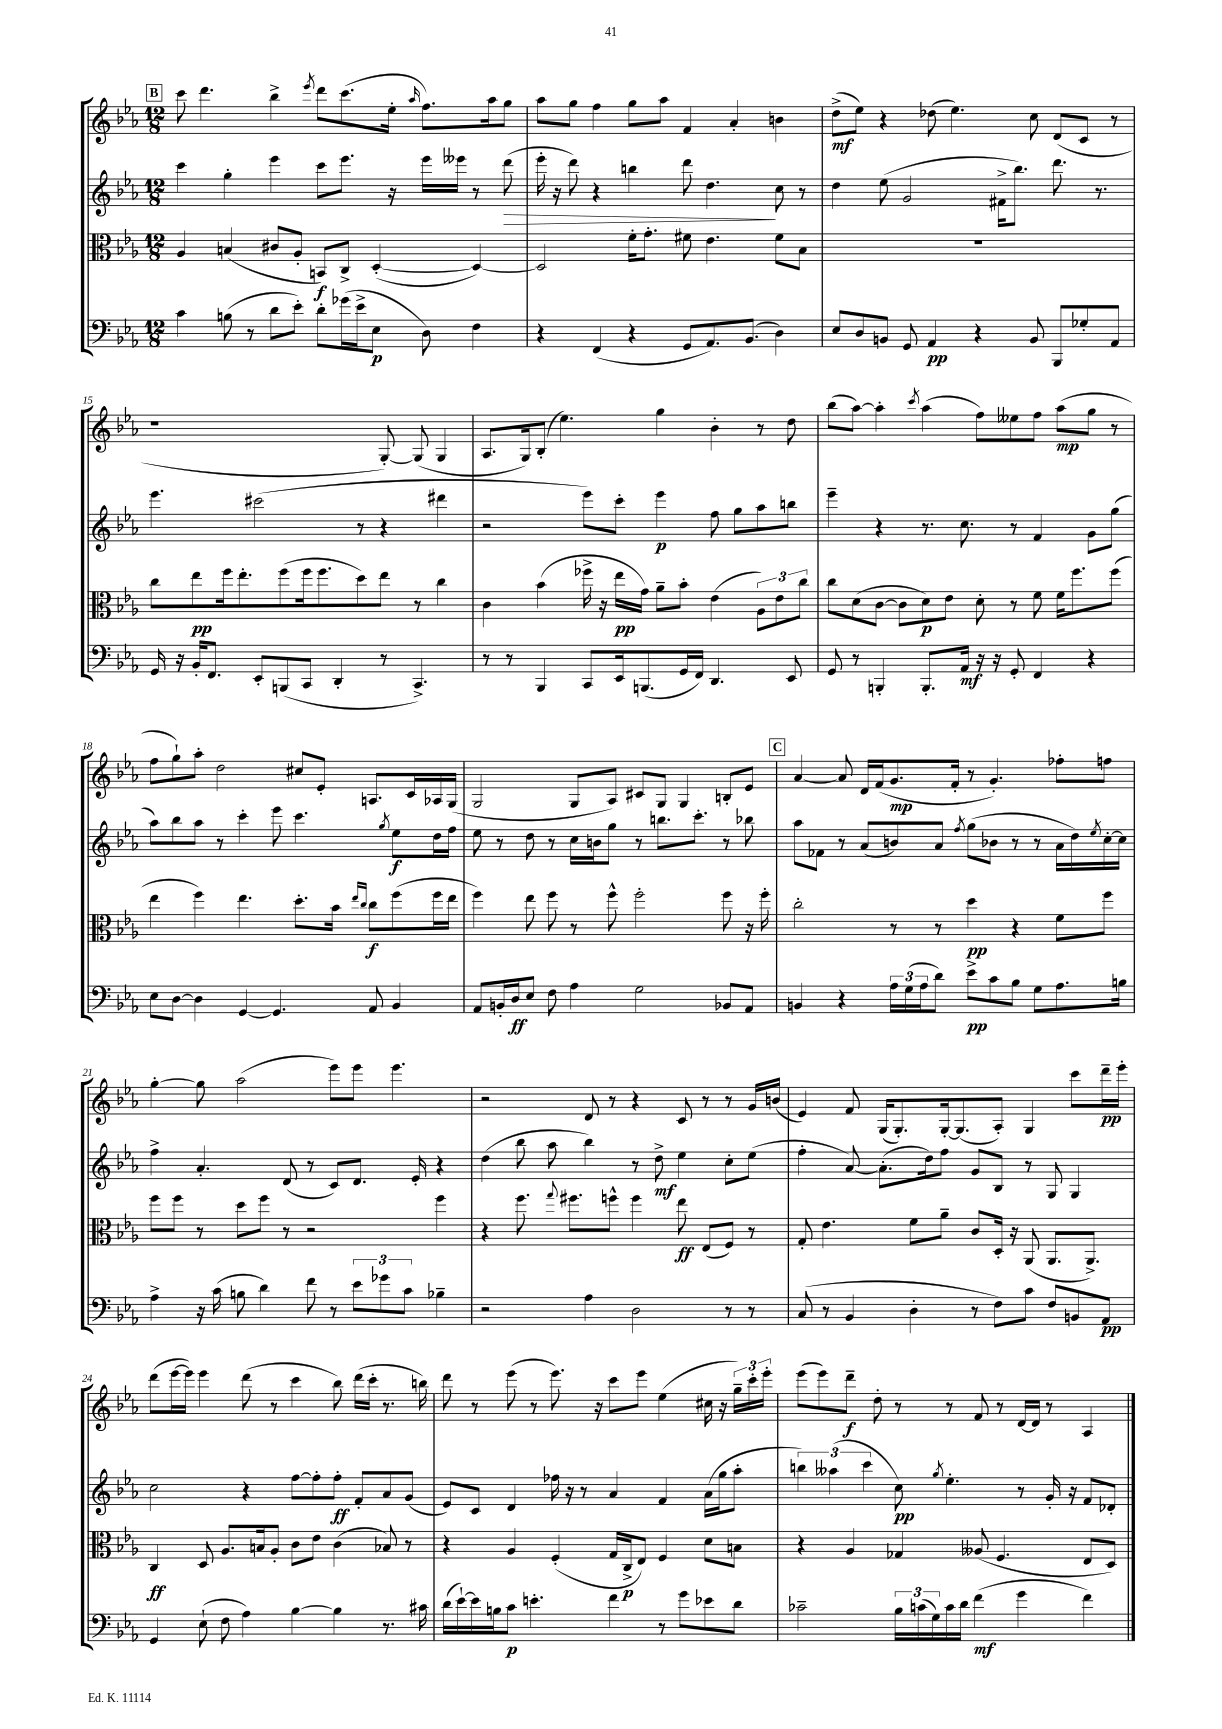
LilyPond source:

<<
\new StaffGroup <<
\new Staff = "s0" {
    \clef treble \key ees \major \numericTimeSignature \time 12/8
    \mark \markup { \box "B" } c'''8 d'''4. bes''4-> \acciaccatura { ees'''8 } d'''8 c'''8.( ees''16-. \grace { aes''16 } f''8.) aes''16 g''8 |
    aes''8 g''8 f''4 g''8 aes''8 f'4 aes'4-. b'4 |
    d''8->\mf( ees''8) r4 des''8( ees''4.) c''8 d'8( c'8 r8 |
    r1 g8~-.) g8( g4 |
    aes8. g16) bes8-.( ees''4.) g''4 bes'4-. r8 d''8 |
    bes''8( aes''8~) aes''4-. \acciaccatura { c'''8 } aes''4( f''8) eeses''8 f''8 aes''8\mp( g''8 r8 |
    f''8 g''8-!) aes''8-. d''2 cis''8 ees'8-. a8. c'16 aes16 g16( |
    g2 g8 aes8) cis'8 g8 g4 b8-. ees'8 |
    \mark \markup { \box "C" } aes'4~ aes'8 d'16 f'16( g'8.\mp f'16-. r8 g'4.-.) fes''8-. f''8 |
    g''4~-. g''8 aes''2( ees'''8) ees'''8 ees'''4. |
    r2 d'8 r8 r4 c'8 r8 r8 g'16 b'16( |
    ees'4) f'8 g16( g8.-.) g16~-. g8.( aes8-.) g4 c'''8 d'''16--\pp ees'''16-. |
    d'''8( ees'''16~ ees'''16) ees'''4 d'''8( r8 c'''4 bes''8) d'''16( c'''16-. r8. b''16) |
    d'''8 r8 ees'''8( r8 ees'''8.) r16 c'''8 ees'''8 ees''4( cis''16 r16 \tuplet 3/2 { g''16--) c'''16-. ees'''16-. } |
    ees'''8( ees'''8) d'''8--\f d''8-. r8 r8 f'8 r8 d'16~ d'16 r8 aes4 \bar "|." |
}
\new Staff = "s1" {
    \clef treble \key ees \major \numericTimeSignature \time 12/8
    \mark \markup { \box "B" } c'''4 g''4-. ees'''4 c'''8 ees'''8. r16 ees'''16 eeses'''16 r8 d'''8\>( |
    ees'''16-. r16 d'''8) r4 b''4 d'''8 d''4.\! c''8 r8 |
    d''4 ees''8( g'2 fis'16-> bes''8.) d'''8. r8. |
    ees'''4. cis'''2( r8 r4 dis'''4 |
    r2 ees'''8) c'''8-. ees'''4\p f''8 g''8 aes''8 b''8 |
    ees'''4-- r4 r8. c''8. r8 f'4 g'8 g''8( |
    aes''8) bes''8 aes''8 r8 c'''4-. ees'''8 c'''4. \acciaccatura { g''8 } ees''8\f d''16 f''16 |
    ees''8 r8 d''8 r8 c''16 b'16 g''8 r8 b''8. c'''8.-. r8 bes''8 |
    \mark \markup { \box "C" } aes''8 fes'8 r8 aes'8( b'8) aes'8 \acciaccatura { f''8 } g''8( bes'8 r8 r8 aes'16 d''16) \acciaccatura { ees''8 } c''16~-. c''16 |
    f''4-> aes'4.-. d'8( r8 c'8) d'8. ees'16-. r4 |
    d''4( bes''8 aes''8 bes''4) r8 d''8->\mf ees''4 c''8-. ees''8( |
    f''4-. aes'8~) aes'8.-.( d''16) f''8 g'8 bes8 r8 g8 g4 |
    c''2 r4 f''8~ f''8-. f''8-.\ff f'8-. aes'8 g'8( |
    ees'8) c'8 d'4 fes''16 r16 r8 aes'4 f'4 aes'16( g''16 aes''8-. |
    \tuplet 3/2 { b''4) aeses''4( c'''4 } c''8\pp) \acciaccatura { g''8 } ees''4.-. r8 g'16-. r16 f'8 des'8-. \bar "|." |
}
\new Staff = "s2" {
    \clef alto \key ees \major \numericTimeSignature \time 12/8
    \mark \markup { \box "B" } aes4 b4( cis'8 aes8-. b,8\f) c8-> d4~-.( d4~) |
    d2 f'16-. g'8.-. fis'8 ees'4. fis'8 bes8 |
    R1. |
    c''8 ees''8\pp f''16 ees''8.-. f''8( f''16 f''8. d''8) ees''8 r8 c''4 |
    c'4 bes'4( fes''16-> r16 ees''16\pp g'16) aes'8-- bes'8-. ees'4( \tuplet 3/2 { aes8) ees'8 c''8 } |
    c''8 d'8( c'8~ c'8 d'8\p) ees'8 d'8-. r8 f'8 f'16 f''8. f''8( |
    ees''4 f''4) ees''4. d''8.-. bes'16 \grace { ees''16 c''16 } c''8\f f''8( f''16 ees''16 |
    f''4) ees''8 f''8 r8 f''8-^ f''2-. f''8 r16 f''16-. |
    \mark \markup { \box "C" } c''2-. r8 r8 d''4\pp r4 f'8 f''8 |
    f''8 f''8 r8 d''8 f''8 r8 r2 f''4 |
    r4 f''8. \appoggiatura { g''8 } fis''8. f''8-^ f''4 ees''8\ff ees8( f8) r8 |
    g8-. ees'4. f'8 aes'8-- c'8 d16-. r16 aes,8( aes,8. aes,8.->) |
    c4\ff d8 aes8. b16 aes8-. c'8 ees'8 c'4( bes8) r8 |
    r4 aes4 f4-.( g16 c16->\p ees8) f4 d'8 b8 |
    r4 aes4 ges4 aeses8( f4. ees8 d8) \bar "|." |
}
\new Staff = "s3" {
    \clef bass \key ees \major \numericTimeSignature \time 12/8
    \mark \markup { \box "B" } c'4 b8( r8 d'8 ees'8-.) d'8-. ges'16( ees'16-> ees8\p d8) f4 |
    r4 f,4( r4 g,8 aes,8.) bes,8.( d4) |
    ees8 d8 b,8 g,8 aes,4\pp r4 b,8 bes,,8 ges8-. aes,8 |
    g,16 r16 bes,16-. f,8. ees,8-. b,,8( c,8 d,4-. r8 c,4.->) |
    r8 r8 bes,,4 c,8 ees,16 b,,8.( g,16 f,16) d,4. ees,8 |
    g,8 r8 b,,4-. b,,8.-. aes,16\mf r16 r16 g,8-. f,4 r4 |
    ees8 d8~ d4 g,4~ g,4. aes,8 bes,4 |
    aes,8 b,16-. d16\ff ees8 f8 aes4 g2 bes,8 aes,8 |
    \mark \markup { \box "C" } b,4 r4 \tuplet 3/2 { aes16 g16( aes16 } d'8) ees'8->\pp c'8 bes8 g8 aes8. b16 |
    aes4-> r16 c'16( b8 d'4) f'8 r8 \tuplet 3/2 { ees'8 ges'8 c'8 } bes4-- |
    r2 aes4 d2 r8 r8 |
    c8( r8 bes,4 d4-. r8 f8) c'8 f8 b,8 aes,8\pp |
    g,4 ees8-!( f8 aes4) bes4~ bes4 r8. cis'16 |
    d'16( ees'16~-!) ees'16 b16 c'8\p e'4.-. f'4 r8 g'8 ees'8 d'8 |
    ces'2-- \tuplet 3/2 { bes16 c'16( g16) } c'16 d'16 f'4\mf( g'4 f'4) \bar "|." |
}
>>
>>
\layout { \context { \Score currentBarNumber = #12 } }
